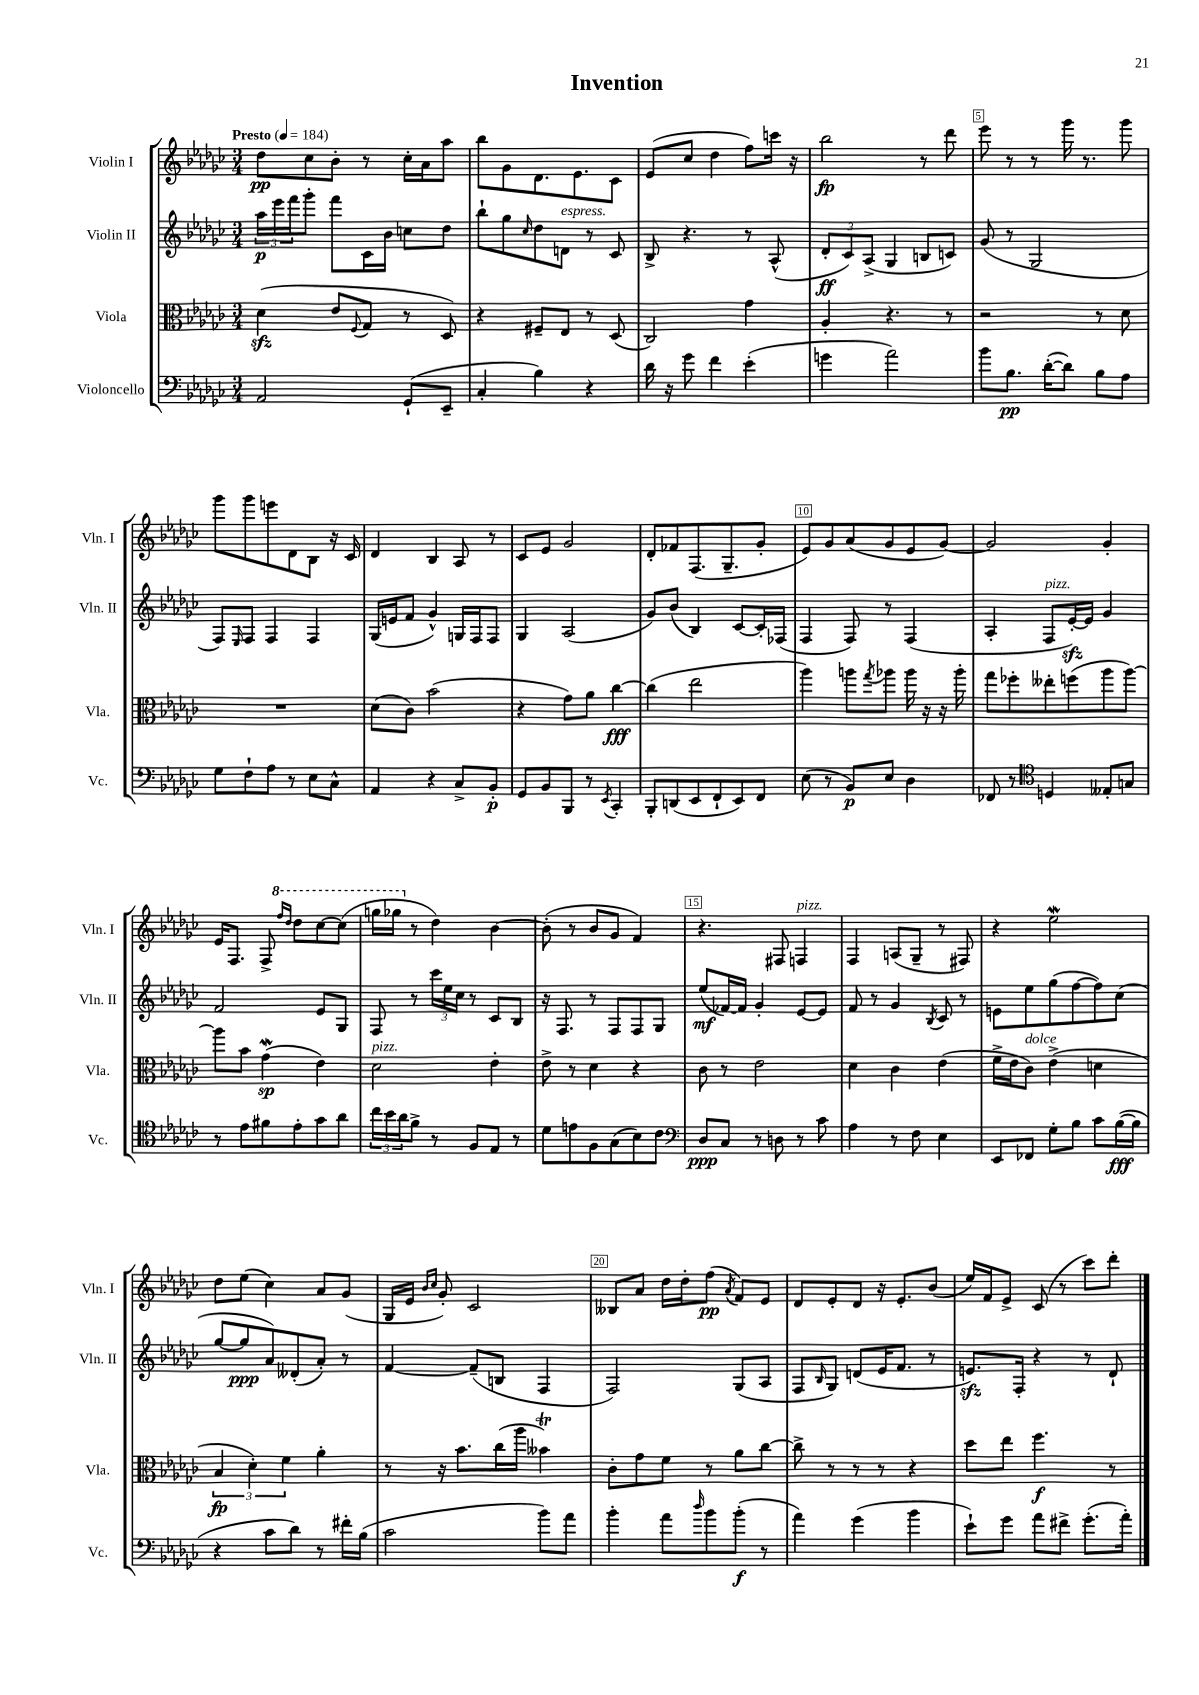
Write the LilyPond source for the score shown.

\header { title = "Invention" }
<<
\new StaffGroup <<
\new Staff = "s0" \with { instrumentName = "Violin I" shortInstrumentName = "Vln. I" } {
    \clef treble \key ges \major \numericTimeSignature \time 3/4 \tempo "Presto" 4 = 184
    des''8\pp ces''8 bes'8-. r8 ces''16-. aes'16 aes''8 |
    bes''8 ges'8 des'8. ees'8. ces'8 |
    ees'8( ces''8 des''4 f''8) c'''16 r16 |
    bes''2\fp r8 des'''8 |
    ees'''8 r8 r8 ges'''16 r8. ges'''8 |
    ges'''8 ges'''8 e'''8 des'8 bes8 r16 ces'16 |
    des'4 bes4 aes8 r8 |
    ces'8 ees'8 ges'2 |
    des'8-. fes'8 f8.( ges8.-- ges'8-. |
    ees'8) ges'8 aes'8( ges'8 ees'8 ges'8~) |
    ges'2 ges'4-. |
    ees'16 f8. f8-> \ottava #1 \grace { f'''16 des'''16 } des'''8 ces'''8~ ces'''8( |
    g'''16 ges'''16 \ottava #0 r8 des''4) bes'4~ |
    bes'8-.( r8 bes'8 ges'8 f'4) |
    r4. fis8 f4^\markup { \italic "pizz." } |
    f4 a8( ges8-- r8 fis8) |
    r4 ees''2\mordent |
    des''8 ees''8( ces''4) aes'8 ges'8( |
    ges16 ees'16 \grace { bes'16 ces''16 } ges'8-.) ces'2 |
    beses8 aes'8 des''16 des''16-. f''8\pp( \acciaccatura { aes'8 } f'8) ees'8 |
    des'8 ees'8-. des'8 r16 ees'8.-. bes'8( |
    ees''16) f'16 ees'8-> ces'8( r8 ces'''8) des'''8-. \bar "|." |
}
\new Staff = "s1" \with { instrumentName = "Violin II" shortInstrumentName = "Vln. II" } {
    \clef treble \key ges \major \numericTimeSignature \time 3/4
    \tuplet 3/2 { aes''16\p ees'''16 f'''16 } ges'''8-. f'''8 ces'16 bes'16 c''8 des''8 |
    bes''8-! ges''8 \grace { ces''16 } des''8 d'8^\markup { \italic "espress." } r8 ces'8 |
    bes8-> r4. r8 aes8-^( |
    \tuplet 3/2 { des'8-.\ff ces'8) aes8->( } ges4 b8 c'8) |
    ges'8( r8 ges2 |
    f8) \grace { ees16 } f8 f4 f4 |
    ges16( e'16 f'8 ges'4-^) g16 f16 f8 |
    ges4 aes2( |
    ges'8) bes'8( bes4) ces'8~ ces'16-. fes16( |
    f4 f8) r8 f4( |
    aes4-. f8^\markup { \italic "pizz." } ees'16~-.\sfz) ees'16 ges'4 |
    f'2 ees'8 ges8 |
    f8 r8 \tuplet 3/2 { ces'''16 ees''16 ces''16 } r8 ces'8 bes8 |
    r16 f8. r8 f8 f8 ges8 |
    ees''8\mf( fes'16~) fes'16 ges'4-. ees'8~ ees'8 |
    f'8 r8 ges'4 \acciaccatura { bes8 } ces'8 r8 |
    e'8 ees''8 ges''8( f''8~ f''8) ces''8( |
    ges''8~ ges''8\ppp aes'8) deses'8-.( aes'8-.) r8 |
    f'4~ f'8--( b8 f4 |
    f2) ges8( aes8 |
    f8 \grace { bes16 } ges8) d'8( ees'16 f'8. r8 |
    e'8.\sfz) f16-. r4 r8 des'8-! \bar "|." |
}
\new Staff = "s2" \with { instrumentName = "Viola" shortInstrumentName = "Vla." } {
    \clef alto \key ges \major \numericTimeSignature \time 3/4
    des'4\sfz( ees'8 \appoggiatura { f8 } ges8 r8 des8) |
    r4 fis8-- ees8 r8 des8( |
    ces2) ges'4 |
    aes4-. r4. r8 |
    r2 r8 des'8 |
    R2. |
    des'8( ces'8) bes'2( |
    r4 ges'8) aes'8 ces''4~\fff |
    ces''4( ees''2 |
    aes''4) a''8 \acciaccatura { ges''8 } aes''8 aes''16 r16 r16 aes''16-. |
    ges''8 fes''8-. eeses''8-. f''8( aes''8 aes''8~) |
    aes''8 bes'8 ges'4\mordent\sp( ees'4) |
    des'2^\markup { \italic "pizz." } ees'4-. |
    ees'8-> r8 des'4 r4 |
    ces'8 r8 ees'2 |
    des'4 ces'4 ees'4( |
    f'16-> ees'16 ces'8^\markup { \italic "dolce" }) ees'4->( d'4 |
    \tuplet 3/2 { bes4\fp des'4-.) f'4 } aes'4-. |
    r8 r16 bes'8. ces''16( aes''16 beses'4\trill) |
    ces'8-. ges'8 f'8 r8 aes'8 ces''8~ |
    ces''8-> r8 r8 r8 r4 |
    des''8 ees''8 f''4.\f r8 \bar "|." |
}
\new Staff = "s3" \with { instrumentName = "Violoncello" shortInstrumentName = "Vc." } {
    \clef bass \key ges \major \numericTimeSignature \time 3/4
    aes,2 ges,8-!( ees,8-- |
    ces4-. bes4) r4 |
    des'16 r16 ges'8 f'4 ees'4-.( |
    g'4 aes'2) |
    bes'8 bes8.\pp des'16~-.( des'8) bes8 aes8 |
    ges8 f8-! aes8 r8 ees8 ces8-^ |
    aes,4 r4 ces8-> bes,8-.\p |
    ges,8 bes,8 bes,,8 r8 \acciaccatura { ees,8 } ces,4-. |
    bes,,8-. d,8( ees,8 f,8-! ees,8) f,8 |
    ees8( r8 bes,8\p) ees8 des4 |
    fes,8 r8 \clef tenor d4 eeses8-. g8 |
    r8 ees'8 fis'8 ees'8-. ges'8 aes'8 |
    \tuplet 3/2 { ces''16 bes'16 aes'16 } f'8-> r8 f8 ees8 r8 |
    des'8 e'8 f8 ges8( bes8) ces'8 |
    \clef bass des8\ppp ces8 r8 d8 r8 ces'8 |
    aes4 r8 f8 ees4 |
    ees,8 fes,8 ges8-. bes8 ces'8 bes16~\fff( bes16 |
    r4 ces'8 des'8) r8 fis'16-. bes16( |
    ces'2 bes'8) aes'8 |
    bes'4-. aes'8 \grace { des''16 } bes'8 bes'8-.\f( r8 |
    aes'4) ges'4( bes'4 |
    ees'8-!) ges'8 aes'8 fis'8-> ges'8.-.( aes'16-.) \bar "|." |
}
>>
>>
\layout { \context { \Score \override BarNumber.break-visibility = ##(#f #t #t) barNumberVisibility = #(every-nth-bar-number-visible 5) \override BarNumber.stencil = #(make-stencil-boxer 0.1 0.3 ly:text-interface::print) } }
